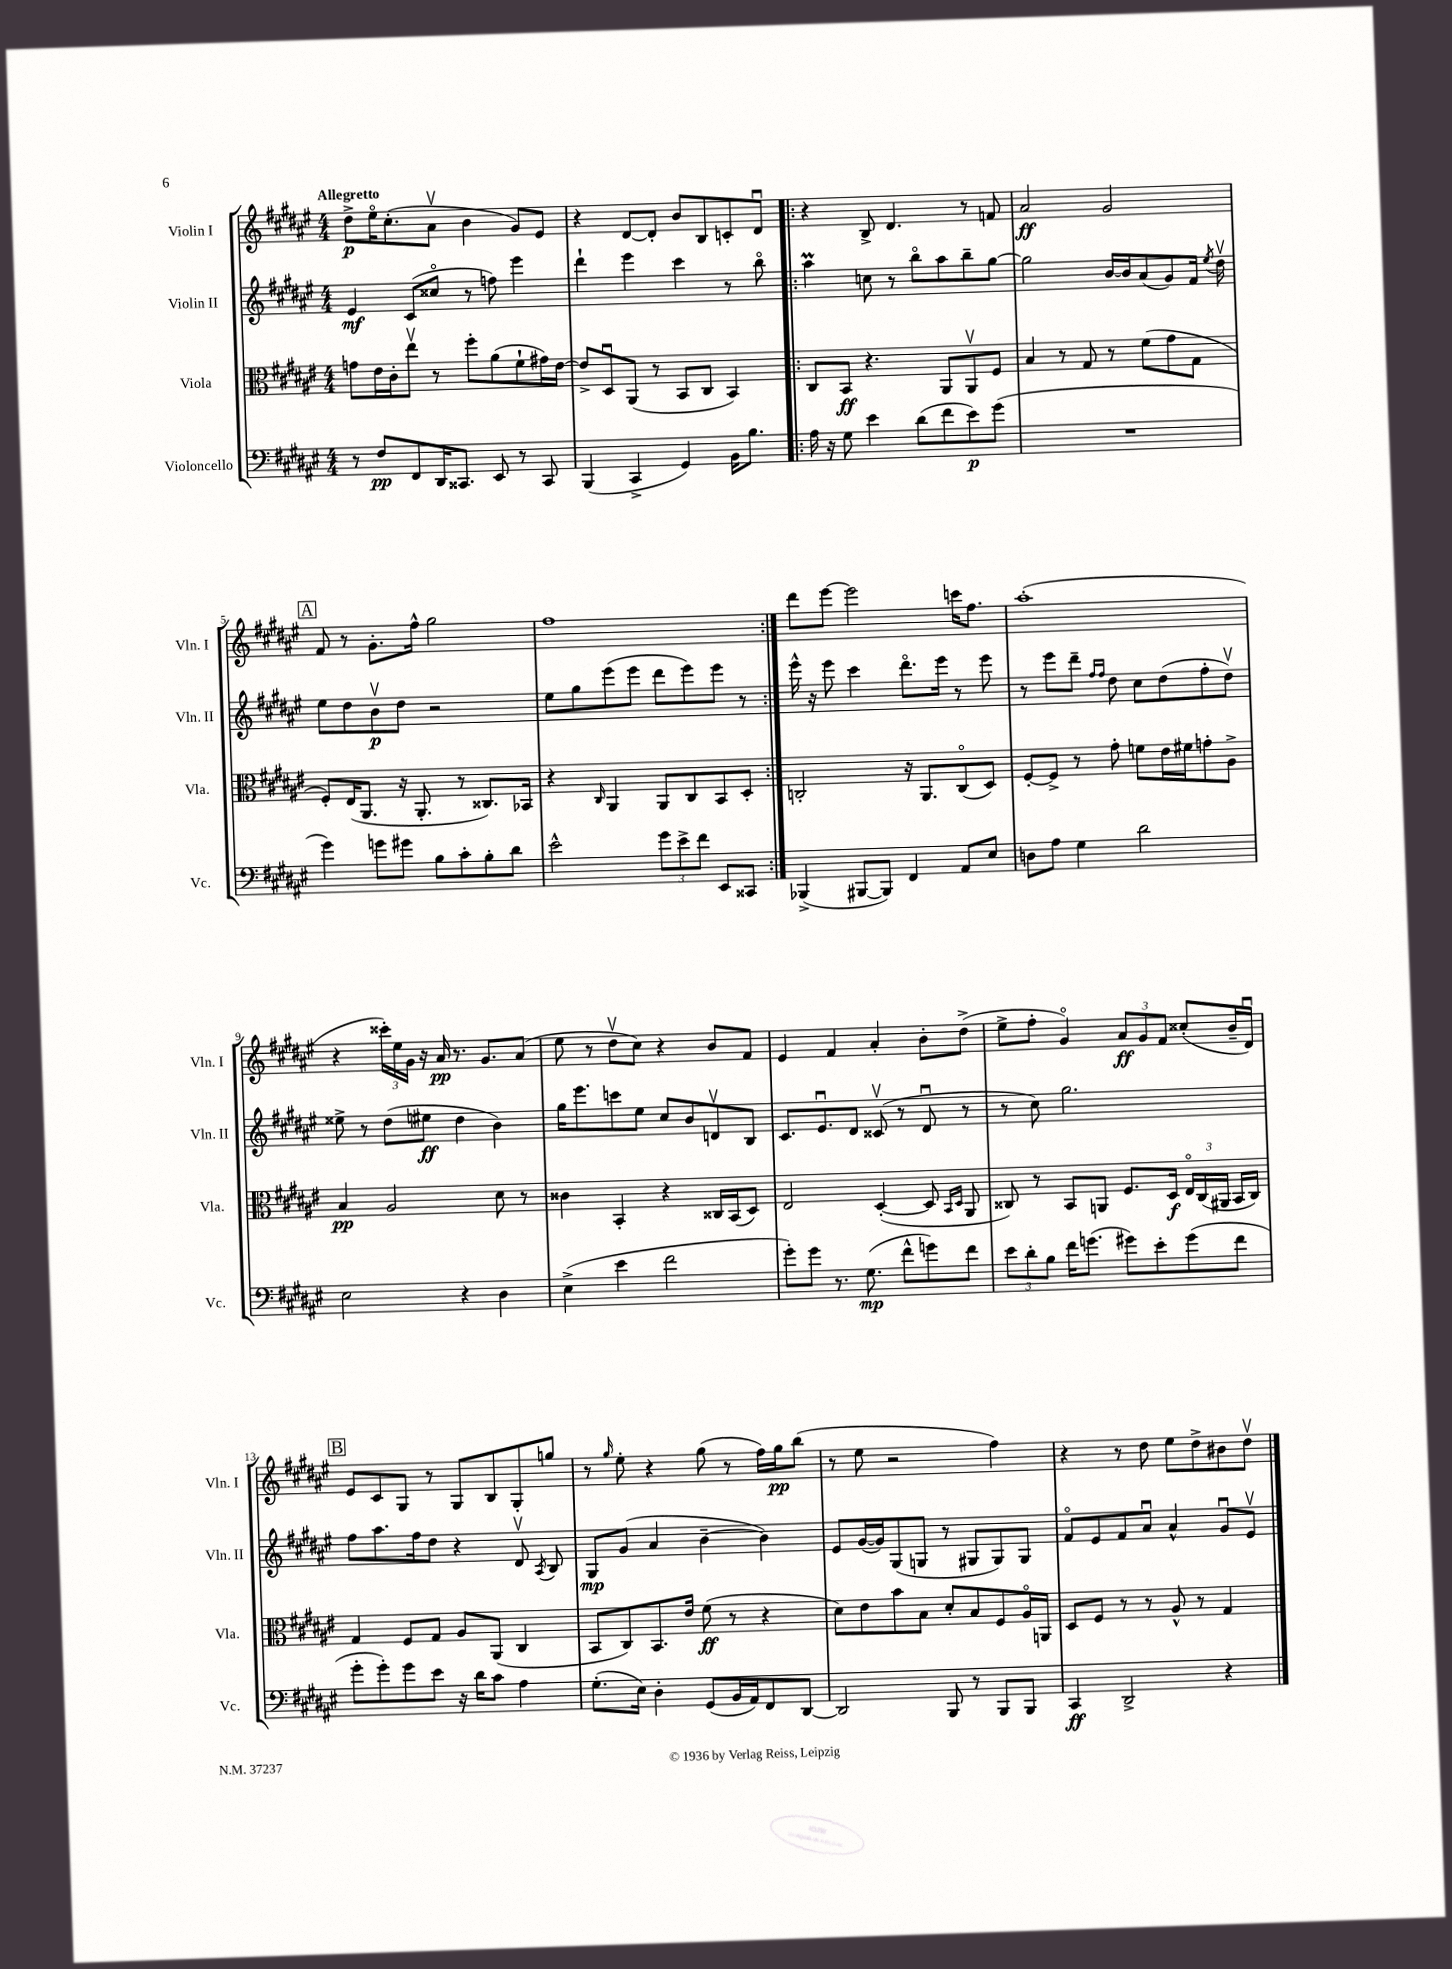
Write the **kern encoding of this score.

**kern	**dynam	**kern	**dynam	**kern	**dynam	**kern	**dynam
*part4	*part4	*part3	*part3	*part2	*part2	*part1	*part1
*staff4	*staff4	*staff3	*staff3	*staff2	*staff2	*staff1	*staff1
*I"Violoncello	*	*I"Viola	*	*I"Violin II	*	*I"Violin I	*
*I'Vc.	*	*I'Vla.	*	*I'Vln. II	*	*I'Vln. I	*
*clefF4	*	*clefC3	*	*clefG2	*	*clefG2	*
*k[f#c#g#d#a#e#]	*	*k[f#c#g#d#a#e#]	*	*k[f#c#g#d#a#e#]	*	*k[f#c#g#d#a#e#]	*
*M4/4	*	*M4/4	*	*M4/4	*	*M4/4	*
=1	=1	=1	=1	=1	=1	=1	=1
!	!	!	!	!	!	!LO:TX:a:B:t=Allegretto	!
8r	.	8gn\L	.	4e#/	mf	8dd#^\L	p
8F#/L	pp	16e#\L	.	.	.	16ee#\K	.
.	.	16c#'\J	.	.	.	(8.cc#'\	.
8FF#/	.	8ee#v\J	.	(8c#/L	.	.	.
16DD#/K	.	8r	.	8cc##X/J	.	8a#v\J	.
8.CC##X/J	.	.	.	.	.	.	.
.	.	8ff#'\L	.	8r	.	4b\	.
8EE#/	.	(8a#\	.	8ffn\)	.	.	.
8r	.	8f#`\	.	4eee#\	.	8g#/L)	.
8CC##/	.	16g#X\L)	.	.	.	8e#/J	.
.	.	[16e#\JJ	.	.	.	.	.
=2	=2	=2	=2	=2	=2	=2	=2
(4BBB/	.	8e#^/L]	.	4ddd#`\	.	4r	.
.	.	8D#u/	.	.	.	.	.
4CC#^/	.	(8AA#/J	.	4eee#\	.	[8d#/L	.
.	.	8r	.	.	.	8d#'/J]	.
4GG#/)	.	8BB/L	.	4ccc#\	.	8b/L	.
.	.	8C#/J	.	.	.	8B/	.
16BB\KL	.	4BB/)	.	8r	.	8cn'/	.
8.B\J	.	.	.	.	.	.	.
.	.	.	.	8bb\	.	8d#u/J	.
=3!|:	=3!|:	=3!|:	=3!|:	=3!|:	=3!|:	=3!|:	=3!|:
16A#\	.	8C#/L	.	4aa#m\	.	4r	.
16r	.	.	.	.	.	.	.
8G#\	.	8BB/J	ff	.	.	.	.
4e#\	.	4.r	.	8ccn\	.	8B^/	.
.	.	.	.	8r	.	4.d#/	.
(8d#\L	.	.	.	8bb\L	.	.	.
8f#\	.	8AA#/L	.	8aa#\	.	.	.
8e#\)	p	8AA#v/	.	8bb~\	.	8r	.
(8g#\J	.	8F#/J	.	[8gg#\J	.	8fn/	.
=4	=4	=4	=4	=4	=4	=4	=4
1r	.	4B/	.	2gg#\]	.	2a#/	ff
.	.	8r	.	.	.	.	.
.	.	8G#/	.	.	.	.	.
.	.	8r	.	[16b/LL	.	2g#/	.
.	.	.	.	16b/J]	.	.	.
.	.	(8f#\L	.	(8a#/	.	.	.
.	.	8g#\	.	8g#/)	.	.	.
.	.	8G#\J	.	16f#/Jk	.	.	.
.	.	.	.	8qee#/	.	.	.
.	.	.	.	16dd#v\	.	.	.
!!LO:LB:g=z
!!LO:REH:place=s1:t=A
=5	=5	=5	=5	=5	=5	=5	=5
4g#\)	.	8F#'/L)	.	8ee#\L	.	8f#/	.
.	.	(16E#/K	.	8dd#\	.	8r	.
.	.	8.AA#/J	.	.	.	.	.
8gn\L	.	.	.	8bv\	p	8.g#'\L	.
8g#X\J	.	16r	.	8dd#\J	.	.	.
.	.	8.AA#'/	.	.	.	16ff#^^\Jk	.
8B\L	.	.	.	2r	.	2gg#\	.
8c#'\	.	8r	.	.	.	.	.
8B'\	.	8.C##X/L)	.	.	.	.	.
8d#\J	.	.	.	.	.	.	.
.	.	16BB-X/Jk	.	.	.	.	.
=6	=6	=6	=6	=6	=6	=6	=6
2e#^^\	.	4r	.	8ee#\L	.	1ff#	.
.	.	.	.	8gg#\	.	.	.
.	.	16qqC#/	.	.	.	.	.
.	.	4AA#/	.	(8eee#\	.	.	.
.	.	.	.	8eee#\J	.	.	.
12g#\L	.	8AA#/L	.	8ddd#\L	.	.	.
12e#^\	.	.	.	.	.	.	.
.	.	8C#/	.	8eee#\)	.	.	.
12f#\J	.	.	.	.	.	.	.
8EE#/L	.	8BB/	.	8eee#\J	.	.	.
8CC##X/J	.	8D#'/J	.	8r	.	.	.
=7:|!	=7:|!	=7:|!	=7:|!	=7:|!	=7:|!	=7:|!	=7:|!
(4BBB-X^/	.	2Cn'/	.	16eee#^^\	.	8ddd#\L	.
.	.	.	.	16r	.	.	.
.	.	.	.	8eee#\	.	[8eee#\J	.
[8BBB#X/L	.	.	.	4ccc#\	.	2eee#\]	.
8BBB#/J])	.	.	.	.	.	.	.
4FF#/	.	16r	.	8.ddd#\L	.	.	.
.	.	8.AA#/L	.	.	.	.	.
.	.	.	.	16eee#\Jk	.	.	.
8AA#/L	.	(8C/	.	8r	.	16cccn\KL	.
.	.	.	.	.	.	8.ff#\J	.
8E#/J	.	8D#/J)	.	8eee#\	.	.	.
=8	=8	=8	=8	=8	=8	=8	=8
8Dn\L	.	[8F#'/L	.	8r	.	(1aa#'	.
8A#\J	.	8F#^/J]	.	8eee#\L	.	.	.
4G#\	.	8r	.	8ddd#~\J	.	.	.
.	.	.	.	16qqff#/LL	.	.	.
.	.	.	.	16qqff#/JJ	.	.	.
.	.	8g#'\	.	8dd#\	.	.	.
2d#\	.	8fn\L	.	8cc#\L	.	.	.
.	.	16e#\L	.	(8dd#\	.	.	.
.	.	16f#X\J	.	.	.	.	.
.	.	8gn'\	.	8ff#'\	.	.	.
.	.	8A#^\J	.	8dd#v\J)	.	.	.
!!LO:LB:g=z
=9	=9	=9	=9	=9	=9	=9	=9
2E#\	.	4B/	pp	8ee##X^\	.	4r	.
.	.	.	.	8r	.	.	.
.	.	2A#/	.	(8dd#\L	.	24ccc##X'\LL)	.
.	.	.	.	.	.	24ee#\	.
.	.	.	.	.	.	24g#\JJ	.
.	.	.	.	8ee#X\J	ff	16r	.
.	.	.	.	.	.	16a#/	pp
4r	.	.	.	4dd#\	.	8.r	.
.	.	.	.	.	.	8.g#/L	.
4D#\	.	8d#\	.	4b\)	.	.	.
.	.	8r	.	.	.	(8a#/J	.
=10	=10	=10	=10	=10	=10	=10	=10
(4E#^\	.	4c##X\	.	16gg#\KL	.	8ee#\	.
.	.	.	.	8.eee#\	.	.	.
.	.	.	.	.	.	8r	.
4e#\	.	4BB'/	.	8cccn\	.	8dd#v\L	.
.	.	.	.	8ee#\J	.	8cc#\J)	.
2f#\	.	4r	.	8cc#/L	.	4r	.
.	.	.	.	8b/	.	.	.
.	.	16C##X/LL	.	8dnv/	.	8b/L	.
.	.	(16BB/J	.	.	.	.	.
.	.	8D#/J)	.	8B/J	.	8f#/J	.
=11	=11	=11	=11	=11	=11	=11	=11
8g#'\L)	.	2E#/	.	8.c#/L	.	4e#/	.
8g#\J	.	.	.	.	.	.	.
.	.	.	.	8.e#u/	.	.	.
8.r	.	.	.	.	.	4f#/	.
.	.	.	.	8d#/J	.	.	.
(8.G#\	mp	.	.	.	.	.	.
.	.	([4D#'/	.	(8c##Xv/	.	4a#'/	.
8f#^^\L	.	.	.	8r	.	.	.
8gn\)	.	8D#/]	.	8d#u/	.	8b'\L	.
.	.	16qqBB/LL	.	.	.	.	.
.	.	16qqD#/JJ	.	.	.	.	.
8f#\J	.	8AA#/	.	8r	.	(8dd#^\J	.
=12	=12	=12	=12	=12	=12	=12	=12
12e#\L	.	8C##X/)	.	8r	.	8ee#^\L	.
12d#'\	.	.	.	.	.	.	.
.	.	8r	.	8cc#\)	.	8ff#'\J	.
12B\J	.	.	.	.	.	.	.
16f#\KL	.	8BB/L	.	2.gg#\	.	4g#/)	.
(8.gn\J	.	.	.	.	.	.	.
.	.	8AAn/J	.	.	.	.	.
8g#X\L)	.	8.F#/L	.	.	.	12a#/L	ff
.	.	.	.	.	.	12g#/	.
8e#'\	.	.	.	.	.	.	.
.	.	.	.	.	.	12f#/J	.
.	.	16D#/Jk	f	.	.	.	.
(8g#\	.	24E#/LL	.	.	.	(8cc##X'/L	.
.	.	(24C##/	.	.	.	.	.
.	.	24AA#X/JJ	.	.	.	.	.
8f#\J	.	16BB/LL	.	.	.	16b~/L	.
.	.	16C##/JJ)	.	.	.	16d#u/JJ)	.
!!LO:LB:g=z
!!LO:REH:place=s1:t=B
=13	=13	=13	=13	=13	=13	=13	=13
8g#'\L	.	4G#/	.	8ff#\L	.	8e#/L	.
8g#'\)	.	.	.	8.aa#\	.	8c#/	.
8g#\	.	8F#/L	.	.	.	8G#/J	.
.	.	.	.	16ff#\k	.	.	.
8e#\J	.	8G#/J	.	8dd#\J	.	8r	.
16r	.	8A#/L	.	4r	.	8G#/L	.
16d#\KL	.	.	.	.	.	.	.
8c#\J	.	(8AA#/J	.	.	.	8B/	.
4A#\	.	4C#/	.	8d#v/	.	8G#'/	.
.	.	.	.	8qA#/	.	.	.
.	.	.	.	8B/	.	8ggn/J	.
=14	=14	=14	=14	=14	=14	=14	=14
(8.G#'\L	.	8BB/L	.	8G#/L	mp	8r	.
.	.	.	.	.	.	16qqgg#/	.
.	.	8C#/)	.	(8g#/J	.	8ee#'\	.
16E#\Jk)	.	.	.	.	.	.	.
4D#'\	.	8.BB/	.	4a#/	.	4r	.
.	.	16e#/Jk	.	.	.	.	.
(8GG#/L	.	(8f#\	ff	[4b~\	.	(8gg#\	.
16BB/L	.	8r	.	.	.	8r	.
16AA#/J)	.	.	.	.	.	.	.
8FF#/	.	4r	.	4b\])	.	16ff#\LL)	.
.	.	.	.	.	.	16gg#\J	pp
[8DD#/J	.	.	.	.	.	(8bb\J	.
=15	=15	=15	=15	=15	=15	=15	=15
2DD#/]	.	8d#\L)	.	8e#/L	.	8r	.
.	.	8e#\	.	([16g#/L	.	8ee#\	.
.	.	.	.	16g#/J])	.	.	.
.	.	8b\	.	(8G#/	.	2r	.
.	.	8B\J	.	8Gn/J	.	.	.
8BBB/	.	8d#'/L	.	8r	.	.	.
8r	.	8B/	.	8G#X/L	.	.	.
8BBB/L	.	8F#/	.	8G#/)	.	4ff#\)	.
8BBB/J	.	16A#/L	.	8G#/J	.	.	.
.	.	16AAn/JJ	.	.	.	.	.
=16	=16	=16	=16	=16	=16	=16	=16
4CC#/	ff	8D#/L	.	8f#/L	.	4r	.
.	.	8F#/J	.	8e#/	.	.	.
2DD#^/	.	8r	.	8f#/	.	8r	.
.	.	8r	.	8a#u/J	.	8dd#\	.
.	.	8A#^^/	.	4a#^^/	.	8ee#\L	.
.	.	8r	.	.	.	8dd#^\	.
4r	.	4G#/	.	8g#u/L	.	8b#X\	.
.	.	.	.	8e#v/J	.	8dd#v\J	.
==	==	==	==	==	==	==	==
*-	*-	*-	*-	*-	*-	*-	*-
